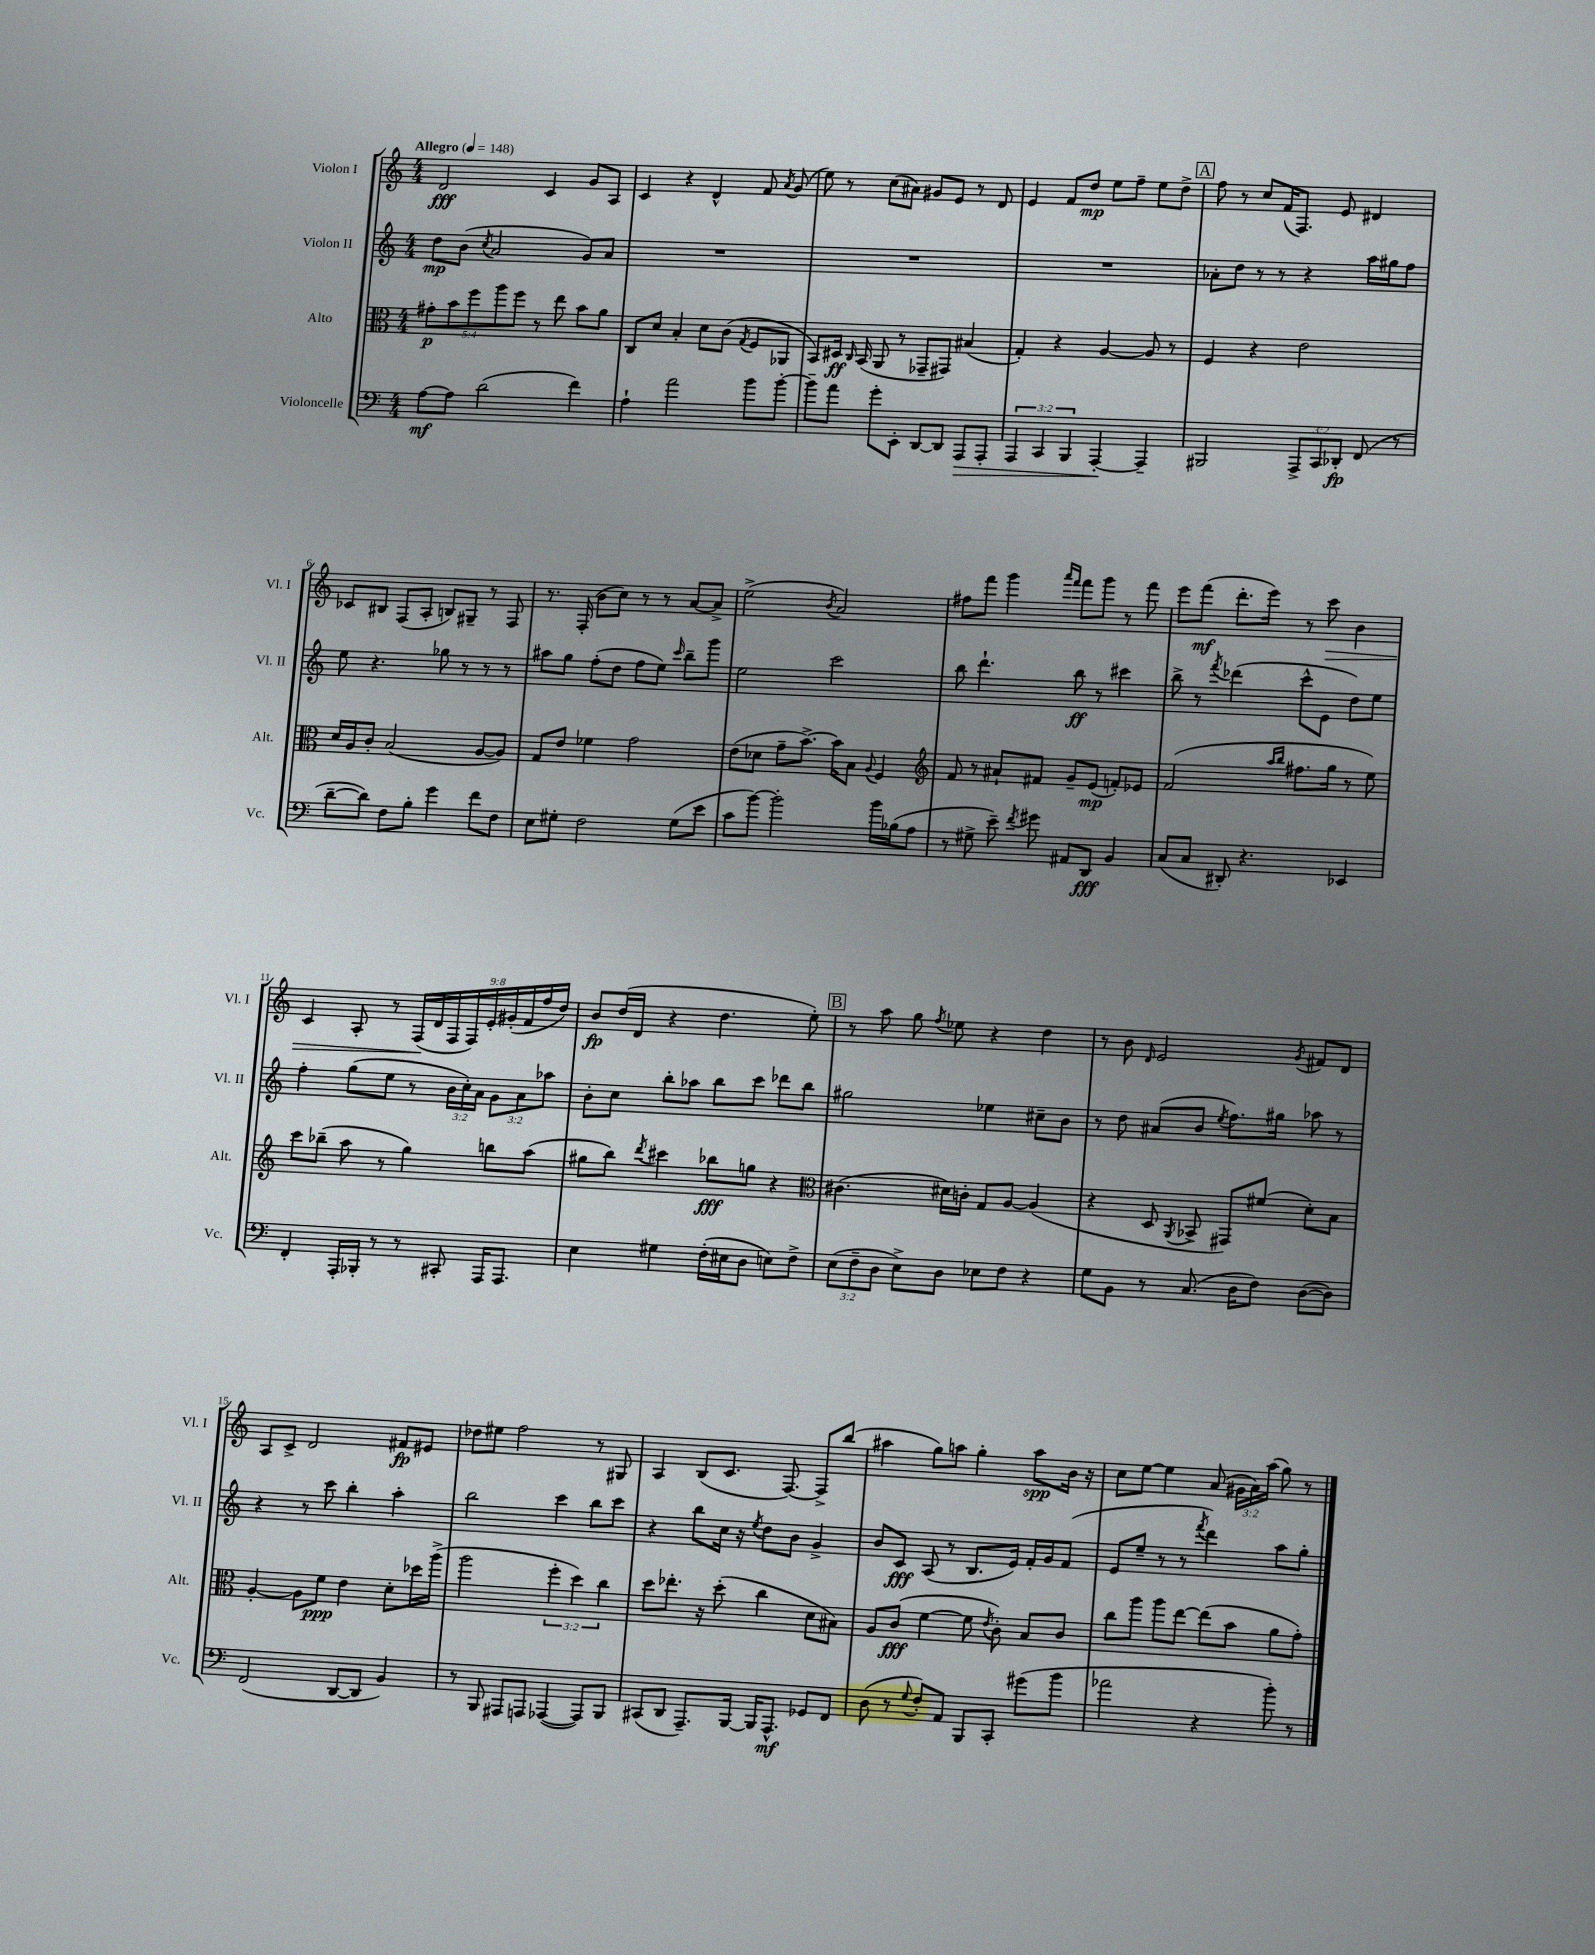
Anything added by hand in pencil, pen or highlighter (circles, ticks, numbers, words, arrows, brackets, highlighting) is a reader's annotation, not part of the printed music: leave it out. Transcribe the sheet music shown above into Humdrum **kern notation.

**kern	**kern	**kern	**kern
*staff4	*staff3	*staff2	*staff1
*clefF4	*clefC3	*clefG2	*clefG2
*k[]	*k[]	*k[]	*k[]
*M4/4	*M4/4	*M4/4	*M4/4
*MM148	*MM148	*MM148	*MM148
[8A	10g#'	8dd	2d
.	10b	.	.
8A]	.	(8b	.
.	10ff	.	.
.	.	8qcc	.
(2d	.	2a	.
.	10aa	.	.
.	10ff	.	.
.	8r	.	4c
.	8ee	.	.
4f)	8b	8g)	8g
.	8a	8a	8A
=	=	=	=
4A`	8C	1r	4c
.	8d	.	.
2a	4B'	.	4r
.	8d	.	4d^^
.	(8c	.	.
.	8qG	.	.
8b	8F	.	8f
.	.	.	8qa
[8b'	8AA-	.	(8g
=	=	=	=
8b~]	8BB)	1r	8ee)
8a	16D#	.	8r
.	16qqC	.	.
.	(16BB	.	.
8g'	8AA	.	(8cc
8EE'	8r	.	8a#)
[8DD	8GG-~	.	8g#
8DD]	8GG#)	.	8e
8AAA	(4B#	.	8r
8AAA'	.	.	8d
=	=	=	=
6AAA	4G')	1r	4e
6CC	.	.	.
.	4r	.	8f
6BBB	.	.	.
.	.	.	8dd
[4AAA'	[4A	.	8ee
.	.	.	8ff~
4AAA~]	8A]	.	8ee
.	8r	.	8dd^
=	=	=	=
2BBB#	4F	8a-'	8ff
.	.	8dd	8r
.	4r	8r	8cc
.	.	8r	(16f
.	.	.	8.F)
12AAA^	2e	4r	.
12CC	.	.	.
.	.	.	8e
12DD-'	.	.	.
(8FF	.	16aa	4d#
.	.	16gg#	.
8r	.	8ff	.
=	=	=	=
[8d~	16d	8ee	8c-
.	16A	.	.
8d])	8c'	4.r	8B#
8F	(2B	.	(8F
8B'	.	.	8A'
4g	.	8gg-	8B)
.	.	8r	8G#~
8f	[8A	8r	8r
8F	8A])	8r	8F
=	=	=	=
8E	8G	8aa#	8.r
8G#'	8e	8gg	.
.	.	.	(16F'
2F	4f-	(8ff'	8b
.	.	8dd	8cc)
.	2g	8ff	8r
.	.	8ee)	8r
.	.	16qqccc	.
(8G#	.	8bb~	[8a
8e	.	8ggg	8a^]
=	=	=	=
8c	(8e	2ee	(2ee^
[8b)	8d-	.	.
2b']	8g~	.	.
.	[8.b^)	.	.
.	.	.	8qb
.	.	2ccc	2a)
.	16b]	.	.
.	8B	.	.
.	8qqA	.	.
16b	4F	.	.
(16B-	.	.	.
8A	.	.	.
=	=	=	=
*	*clefG2	*	*
8r	8f	8bb	8ff#
8G#^	8r	4.ddd`	8fff
8e~)	8a#`	.	4ggg
8qf	.	.	.
8g#	8f#	.	.
.	.	.	16qqaaa
.	.	.	16qqfff
8AA#	8g~	8bb	8fff
8DD	(8e	8r	8ggg
4BB	8f')	4ccc#	8r
.	8e-	.	8fff
=	=	=	=
(8C	(2f	8bb^	8eee
8C	.	8r	(8fff
.	.	8qfff	.
8DD#')	.	(4ddd-	8.ddd'
4.r	.	.	.
.	.	.	16eee)
.	16qqaa	.	.
.	16qqbb	.	.
.	8.ff#	8ccc^^	8r
.	.	8e	8ccc
.	16gg	.	.
4EE-	8r	8dd)	4b
.	8ee)	8ee	.
=	=	=	=
4FF'	8ccc	4ff'	4c
.	(8bb-~	.	.
16AAA'	8aa	(8gg	8A'
16BBB-'	.	.	.
8r	8r	8ee	8r
8r	4gg)	8r	(18F
.	.	.	18d
.	.	.	18F
8CC#'	.	24b	.
.	.	24cc')	18F)
.	.	24a	.
.	.	.	18e'
16AAA	8bb	12g	.
.	.	.	(18g#'
8.AAA	.	.	.
.	.	12a	18f
.	(8aa	.	.
.	.	.	18ff
.	.	12aa-	.
.	.	.	18dd)
=	=	=	=
4E	8gg#	8b'	8b
.	8bb)	8cc	(16dd
.	.	.	16d
.	8qddd	.	.
4G#	4ccc#	8bb'	4r
.	.	8aa-	.
(16F'	8bb-	8bb	4.dd
16E#	.	.	.
8D	8gg	8ccc	.
8E)	4r	8ddd-	.
8F^	.	8bb	8ee')
=	=	=	=
*	*clefC3	*	*
(12E	(4.c#	2gg#	8r
12F~	.	.	.
.	.	.	8aa
12D	.	.	.
8E^)	.	.	8gg
.	.	.	8qff
8D	16d#)	.	8ee-
.	16c'	.	.
8E-	8G	4ee-	4r
8F	[8A	.	.
4r	(4A]	8cc#~	4dd
.	.	8b	.
=	=	=	=
8G	4r	8r	8r
8BB	.	8dd	8b
.	.	.	16qqd
8r	8D	(8a#	2e
.	8qAA	.	.
(8.C	8BB-^	8b	.
.	.	8qee	.
.	8GG#)	8.ff)	.
16D	.	.	.
8F)	(8f#	.	.
.	.	16gg#	.
.	.	.	8qg
([8D	8d')	8aa-	8f#
8D])	8B	8r	8d
=	=	=	=
(2FF	[4A'	4r	8A
.	.	.	8c^
.	8A]	8r	2d
.	8f	8ccc	.
[8DD	4e	4bb'	.
8DD]	.	.	.
4BB)	8d'	4aa'	8f#
.	16dd-	.	8e#
.	(16aa^	.	.
=	=	=	=
8r	2aa	2bb	8dd-
8BBB	.	.	8ee#
8AAA#	.	.	2ff
8AAA	.	.	.
([4AAA-	6ff'	4ccc	.
.	6dd)	.	.
8AAA-])	.	8bb	8r
.	6cc	.	.
8BBB	.	8ccc	8G#
=	=	=	=
(8CC#	8dd	4r	4A
8DD	8.ee-'	.	.
8.AAA~)	.	8bb	(8B
.	16r	.	.
.	(8dd'	16cc	8.c
[16BBB	.	16r	.
.	.	8qee	.
16BBB]	4cc	8dd	.
8.AAA^^	.	.	[8.F)
.	.	8b	.
8GG-	8d	4g^	8F^]
8FF	8B#)	.	(8bb
=	=	=	=
(8D	8A	8b	4aa#
8r	(8c	8c	.
8qqG	.	.	.
8F')	[4f	(8A	8gg)
8AA	.	8r	8aa
8BBB	8f]	8.B	4gg'
.	8qe	.	.
8CC'	8c')	.	.
.	.	16e)	.
(8g#	8B	16f'	8aa
.	.	16g	.
8b	8c	(8f	16b
.	.	.	16r
=	=	=	=
2a-	8cc	8e	8cc
.	8aa	8ee~	[8ee
.	8aa	8r	4ee]
.	[8ee	8r	.
.	.	8qfff	.
4r	(8ee]	4ddd)	(8a
.	8b	.	24g#
.	.	.	24a)
.	.	.	(24aa
8b')	8a	8aa	8gg)
8r	8g')	8gg'	8r
==	==	==	==
*-	*-	*-	*-
